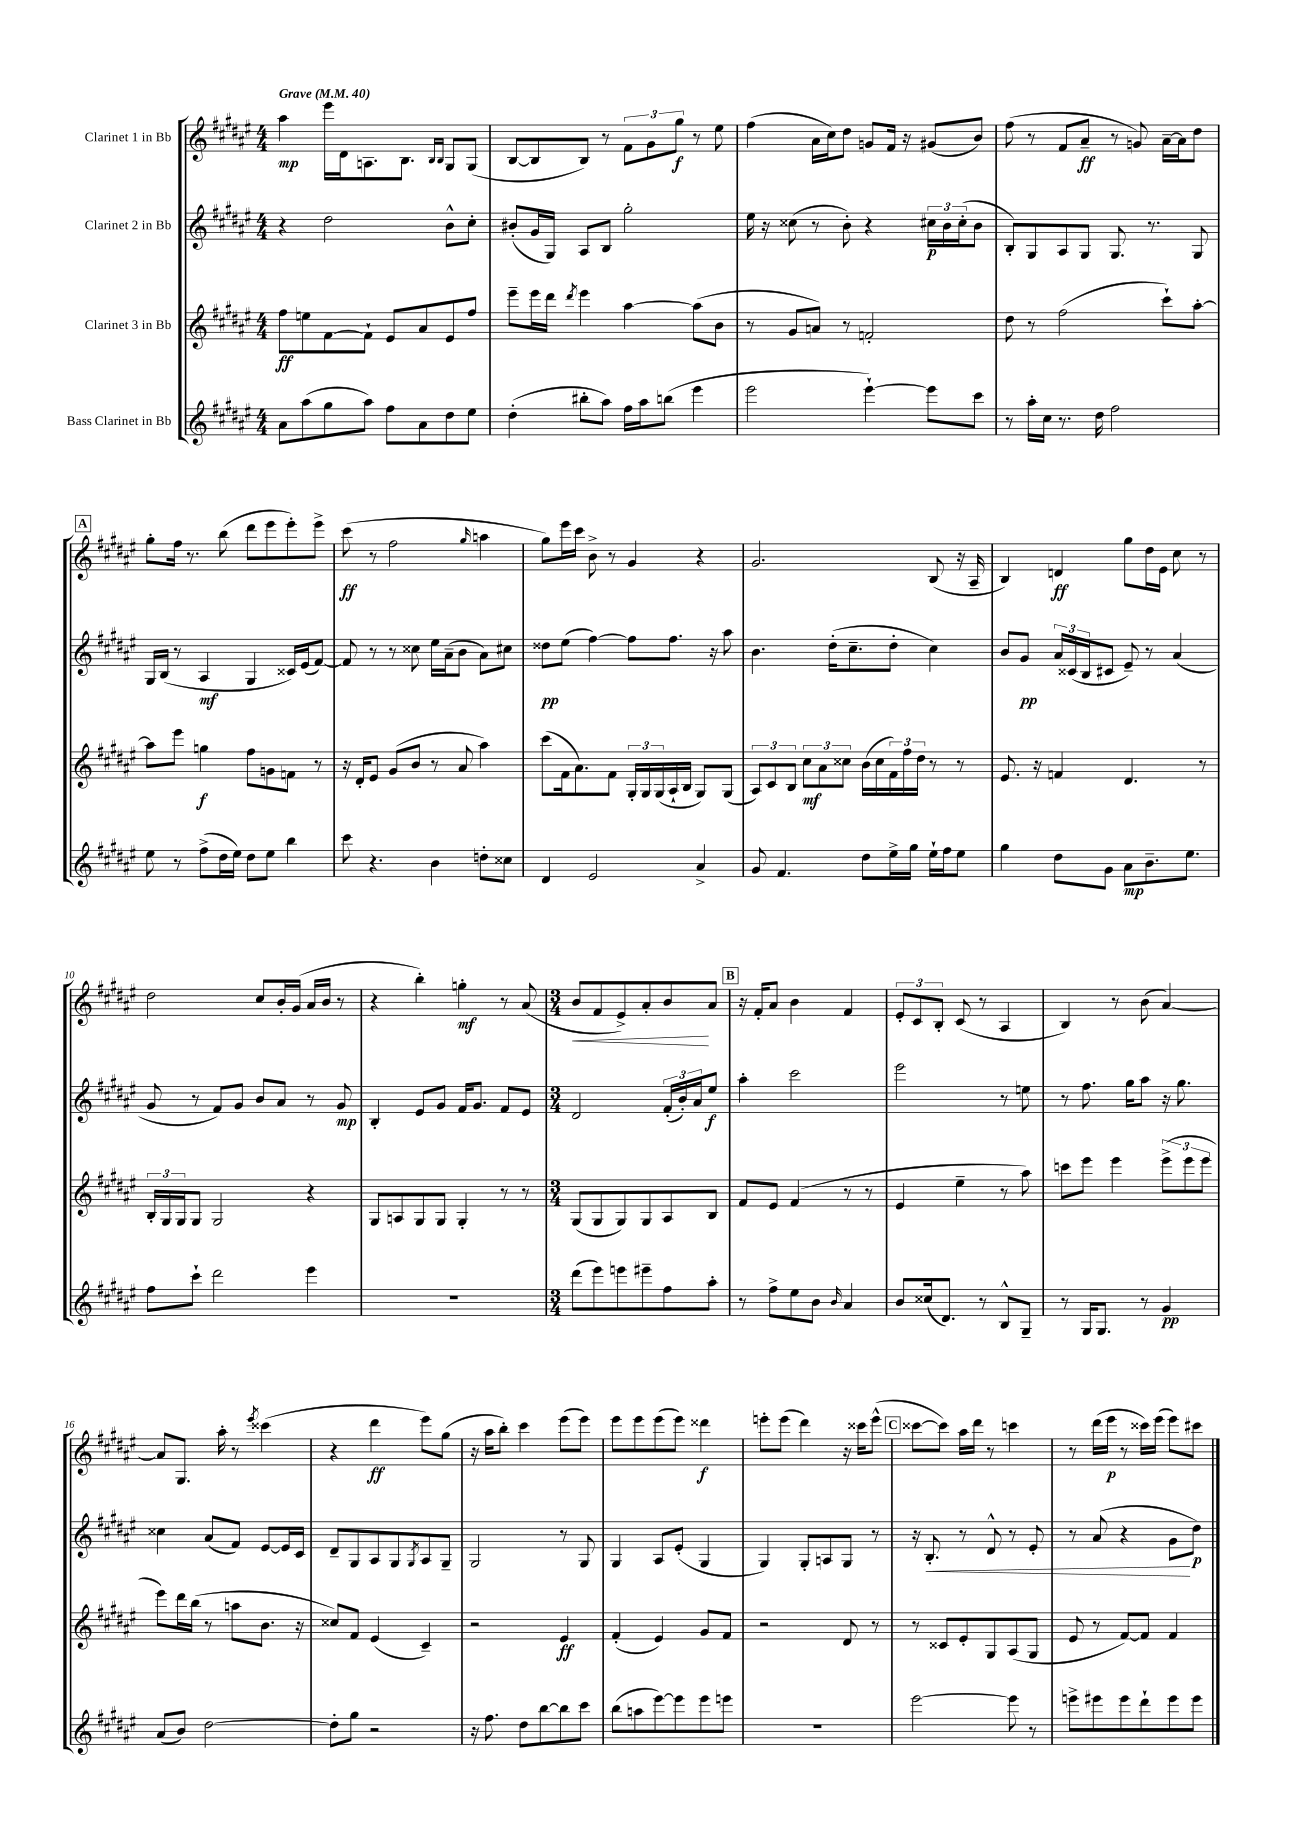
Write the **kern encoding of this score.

**kern	**kern	**kern	**kern
*staff4	*staff3	*staff2	*staff1
*clefG2	*clefG2	*clefG2	*clefG2
*k[f#c#g#d#a#e#]	*k[f#c#g#d#a#e#]	*k[f#c#g#d#a#e#]	*k[f#c#g#d#a#e#]
*M4/4	*M4/4	*M4/4	*M4/4
*MM40	*MM40	*MM40	*MM40
8a#	8ff#	4r	4aa#
(8aa#	8ee	.	.
8gg#	[8f#	2dd#	16eee#
.	.	.	16d#
8aa#)	8f#`]	.	8.A
8ff#	8e#	.	.
.	.	.	8.B
8a#	8a#	.	.
.	.	.	16qqB
.	.	.	16qqB
8dd#	8e#	8b^^	8G#
8ee#	8ff#	8cc#'	(8G#
=	=	=	=
(4dd#'	8eee#~	(8b#'	[8B
.	16eee#	16g#	8B]
.	16ddd#	16G#)	.
.	8qddd#	.	.
8bb#'	4eee#	8A#	8B)
8aa#)	.	8B	8r
16ff#	[4aa#	2gg#'	12f#
16aa#	.	.	.
.	.	.	12g#
(8bb	.	.	.
.	.	.	12gg#
4eee#	(8aa#]	.	8r
.	8b	.	8ee#
=	=	=	=
2eee#	8r	16ee#	(4ff#
.	.	16r	.
.	8g#	(8cc##	.
.	8a)	8r	16a#
.	.	.	16cc#)
.	8r	8b')	8dd#
[4eee#`)	2f'	4r	8g
.	.	.	16f#
.	.	.	16r
8eee#]	.	24cc#	(8g#
.	.	24b	.
.	.	(24cc#'	.
8ccc#	.	8b	8b)
=	=	=	=
8r	8dd#	8B')	(8ff#
16aa#'	8r	8G#	8r
16cc#	.	.	.
8.r	(2ff#	8A#	8f#
.	.	8G#	8a#~
16dd#	.	.	.
2ff#	.	8.G#	8r
.	.	.	8g)
.	.	8.r	.
.	8ccc#`)	.	[16a#~
.	.	.	16a#]
.	[8aa#'	8G#	8dd#
=	=	=	=
8ee#	8aa#]	16G#	8gg#'
.	.	(16B	.
8r	8eee#	8r	16ff#
.	.	.	8.r
(8ff#^	4gg	4A#	.
16dd#	.	.	(8bb
16ee#)	.	.	.
8dd#	8ff#	4G#	8ddd#
8ee#	8g	.	8eee#
4bb	8f	16c##)	8eee#')
.	.	(16e#	.
.	8r	[8f#)	8eee#^
=	=	=	=
8ccc#	16r	8f#]	(8ccc#
.	16d#'	.	.
4.r	8e#	8r	8r
.	(8g#	8r	2ff#
.	8b	8cc##	.
4b	8r	16ee#	.
.	.	(16a#~	.
.	8a#	8b	.
.	.	.	16qqgg#
8dd'	4aa#)	8a#)	4aa
8cc##	.	8cc#	.
=	=	=	=
4d#	(8ccc#	8dd##	8gg#)
.	16f#	(8ee#	16eee#
.	8.a#)	.	16ccc#
2e#	.	[4ff#)	8b^
.	8f#	.	8r
.	24G#'	8ff#]	4g#
.	24G#	.	.
.	(24G#	.	.
.	16A#`	8.ff#	.
.	16B	.	.
4a#^	8G#)	.	4r
.	.	16r	.
.	(8G#	8aa#	.
=	=	=	=
8g#	12A#)	4.b	2.g#
.	12c#	.	.
4.f#	.	.	.
.	12B	.	.
.	12cc#	.	.
.	12a#	.	.
.	.	(16dd#'	.
.	12cc##	.	.
.	.	8.cc#~	.
8dd#	(16b	.	.
.	16cc##	.	.
16ee#^	24f#)	8dd#'	.
.	24ff#	.	.
16gg#	.	.	.
.	24dd#	.	.
16ee#`	8r	4cc#)	(8B
16ff#	.	.	.
8ee#	8r	.	16r
.	.	.	16A#~
=	=	=	=
4gg#	8.e#	8b	4B)
.	.	8g#	.
.	16r	.	.
8dd#	4f	24a#	4d
.	.	(24c##	.
.	.	24B	.
8g#	.	8c#	.
8a#	4.d#	8e#~)	8gg#
8.b~	.	8r	16dd#
.	.	.	16e#
.	.	(4a#	8cc#
8.ee#	.	.	.
.	8r	.	8r
=	=	=	=
8ff#	24B'	8g#	2dd#
.	24G#	.	.
.	24G#	.	.
8ccc#`	8G#	8r	.
2ddd#	2G#	8f#)	.
.	.	8g#	.
.	.	8b	8cc#
.	.	8a#	16b'
.	.	.	(16g#
4eee#	4r	8r	16a#
.	.	.	16b
.	.	8g#	8r
=	=	=	=
1r	8G#	4B'	4r
.	8A	.	.
.	8G#	8e#	4bb')
.	8G#	8g#	.
.	4G#'	16f#	4gg'
.	.	8.g#	.
.	8r	8f#	8r
.	8r	8e#	(8a#
=	=	=	=
*M3/4	*M3/4	*M3/4	*M3/4
(8ddd#	(8G#	2d#	8b
8eee#)	8G#	.	8f#
8eee	8G#)	.	8e#^)
8eee#~	8G#	.	8a#'
8ff#	8A#	(24f#'	8b
.	.	24b')	.
.	.	24a#	.
8aa#'	8B	8ee#	8a#
=	=	=	=
8r	8f#	4aa#'	16r
.	.	.	16f#'
8ff#^	8e#	.	8a#
8ee#	(4f#	2ccc#	4b
8b	.	.	.
16qqb	.	.	.
4a#	8r	.	4f#
.	8r	.	.
=	=	=	=
8b	4e#	2eee#	12e#'
.	.	.	12c#
(16cc##	.	.	.
.	.	.	12B'
8.d#)	.	.	.
.	4ee#~	.	(8c#
8r	.	.	8r
8B^^	8r	8r	4A#
8G#~	8aa#)	8ee	.
=	=	=	=
8r	8ccc	8r	4B)
16G#	8eee#	8.ff#	.
8.G#	.	.	.
.	4eee#	.	8r
.	.	16gg#	.
8r	.	8aa#	(8b
4g#	(12eee#^	16r	[4a#)
.	.	8.gg#	.
.	12eee#	.	.
.	12eee#	.	.
=	=	=	=
(8a#	8eee#)	4cc##	8a#]
8b)	16ddd#	.	8.G#
.	(16bb	.	.
[2dd#	8r	(8a#	.
.	.	.	16aa#'
.	8aa	8f#)	8r
.	.	.	8qeee#
.	8.b	[8e#	(4ccc##
.	.	16e#]	.
.	16r	16c#	.
=	=	=	=
8dd#']	8cc##)	8d#~	4r
8gg#	8f#	8G#	.
2r	(4e#	8A#	4ddd#
.	.	8G#	.
.	.	8qG#	.
.	4c#~)	8A#	8eee#)
.	.	8G#~	(8gg#
=	=	=	=
16r	2r	2G#	16r
8.ff#	.	.	16aa#
.	.	.	8bb')
8dd#	.	.	4ccc#
[8bb	.	.	.
8bb]	4e#	8r	(8eee#
8ccc#	.	8G#	8eee#)
=	=	=	=
(8bb	(4f#'	4G#	8eee#
8aa	.	.	8eee#
[8eee#)	4e#)	8A#	(8eee#
8eee#]	.	(8e#'	8eee#)
8eee#	8g#	4G#	4ddd##
8eee	8f#	.	.
=	=	=	=
2.r	2r	4G#)	8eee'
.	.	.	(8eee
.	.	8G#'	4ddd#)
.	.	8A	.
.	8d#	8G#	16r
.	.	.	16ccc##
.	8r	8r	(8eee^^
=	=	=	=
[2eee#	8r	16r	[8ccc##
.	.	8.B'	.
.	8c##	.	8ccc##])
.	8e#'	8r	16aa#
.	.	.	16ddd#
.	8G#	8d#^^	8r
8eee#]	(8A#	8r	4ccc
8r	8G#	8e#'	.
=	=	=	=
8eee^	8e#	8r	8r
8eee#	8r	(8a#	(16ddd#
.	.	.	16eee#
8eee#	[8f#)	4r	8r
8ddd#`	8f#]	.	16ccc##)
.	.	.	(16eee#
8eee#	4f#	8g#	8eee#)
8eee#	.	8dd#)	8ccc#
==	==	==	==
*-	*-	*-	*-
